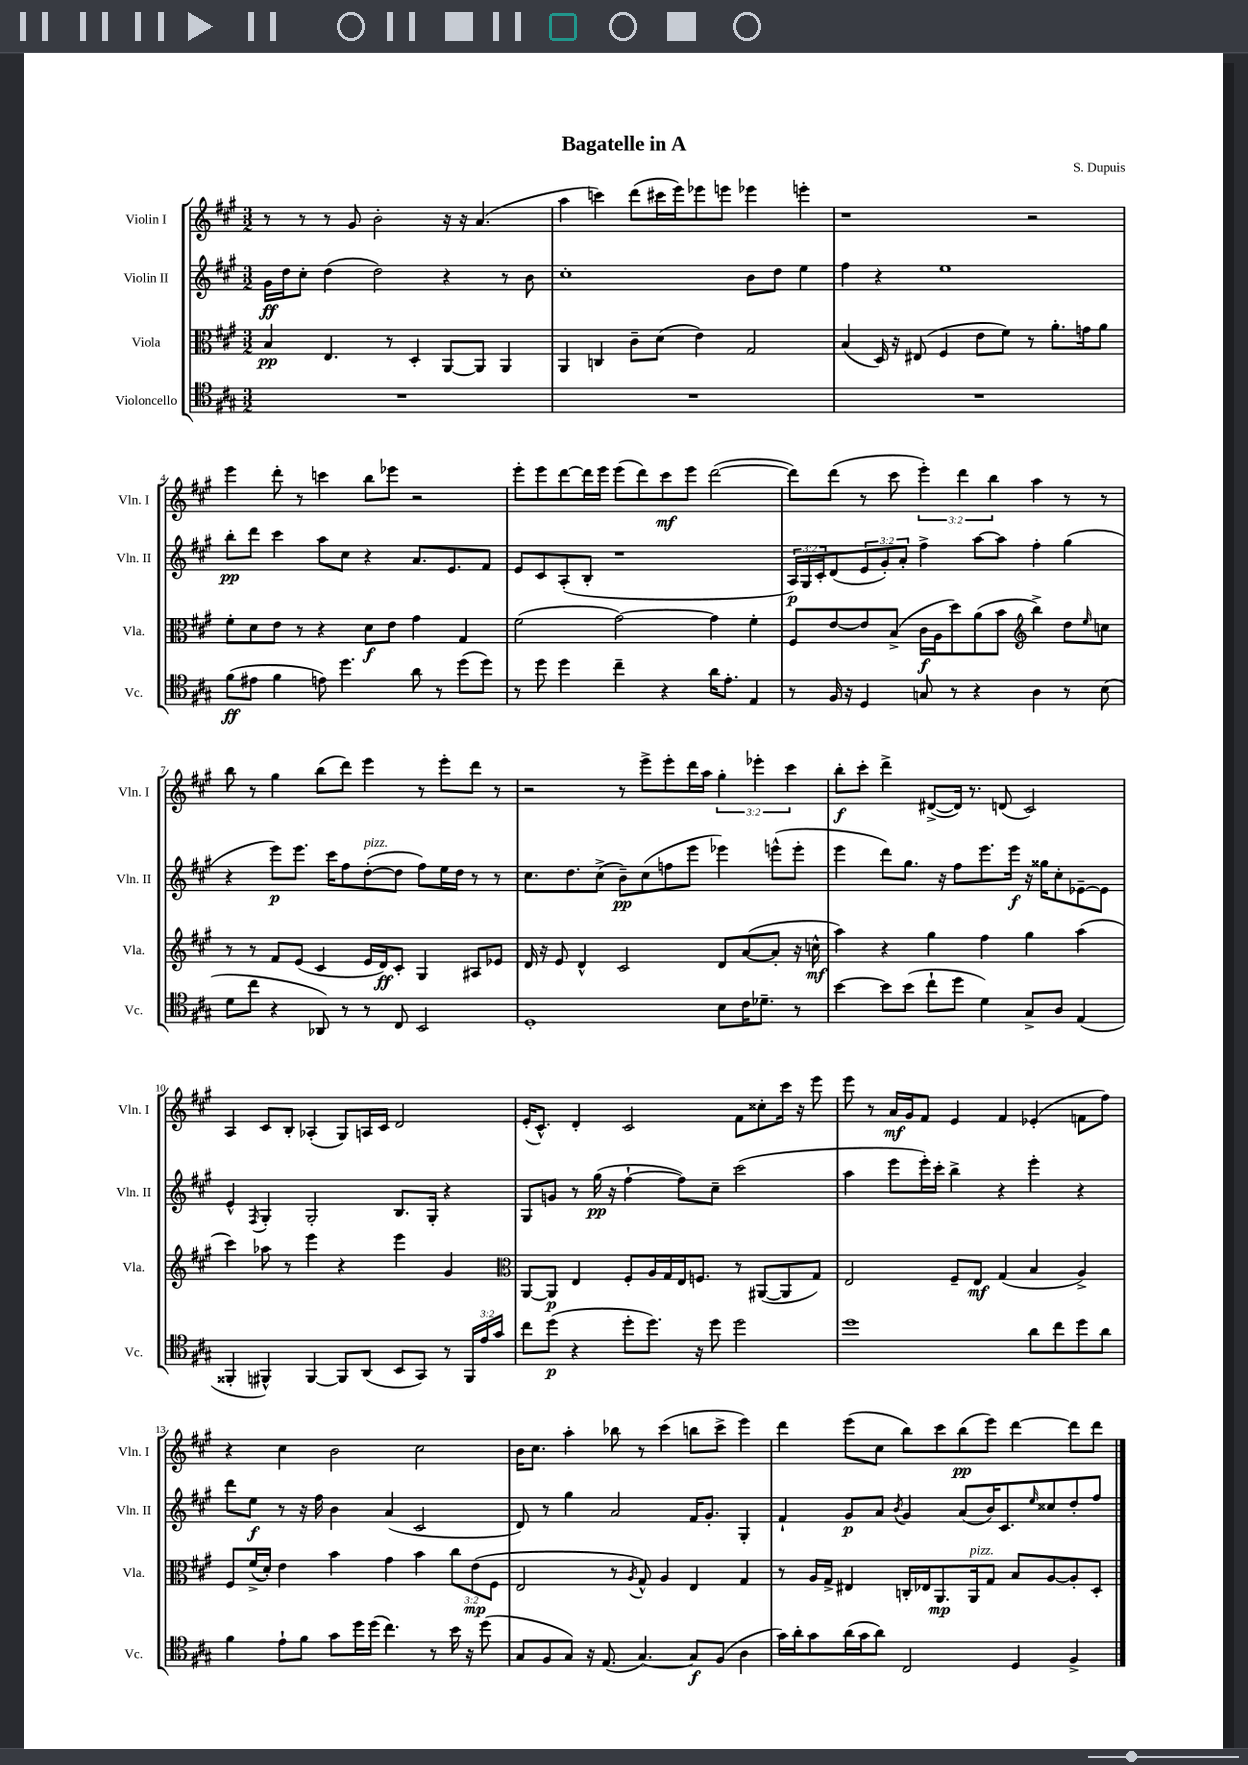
\header { title = "Bagatelle in A" composer = "S. Dupuis" }
<<
\new StaffGroup <<
\new Staff = "s0" \with { instrumentName = "Violin I" shortInstrumentName = "Vln. I" } {
    \clef treble \key a \major \numericTimeSignature \time 3/2 \override Staff.TupletNumber.text = #tuplet-number::calc-fraction-text
    r8 r8 r8 gis'8 b'2-. r16 r16 a'4.( |
    a''4 c'''4) d'''8( cis'''16 e'''16) ees'''8 e'''8 ees'''4 e'''4-. |
    r1 r2 |
    e'''4 d'''8-. r8 c'''4 b''8 ees'''8 r2 |
    e'''8-. e'''8 d'''8~ d'''16 e'''16 e'''8( d'''8) cis'''8\mf e'''8 d'''2~( |
    d'''8) d'''8( r8 cis'''8 \tuplet 3/2 { e'''4-.) d'''4 b''4 } a''4 r8 r8 |
    b''8 r8 gis''4 b''8( d'''8) e'''4 r8 e'''8-. d'''8 r8 |
    r2 r8 e'''8-> e'''8-. d'''16 a''16 \tuplet 3/2 { gis''4-. ees'''4-. cis'''4 } |
    b''8-.\f cis'''8-. d'''4-> dis'8~->( dis'16) r8. d'8( cis'2) |
    a4 cis'8 b8-. aes4-.( gis8) a16 cis'16 d'2 |
    e'16-.( cis'8.-^) d'4-. cis'2 fis'8 cisis''8-. cis'''16 r16 e'''8 |
    e'''8 r8 a'16\mf gis'16 fis'8 e'4 fis'4 ees'4-.( f'8 fis''8) |
    r4 cis''4 b'2 cis''2 |
    b'16 cis''8. a''4-. bes''8 r8 cis'''4( b''8 cis'''8-> e'''4) |
    d'''4 e'''8( cis''8 b''8) cis'''8 b''8\pp( e'''8) d'''4~ d'''8 d'''8 \bar "|." |
}
\new Staff = "s1" \with { instrumentName = "Violin II" shortInstrumentName = "Vln. II" } {
    \clef treble \key a \major \numericTimeSignature \time 3/2 \override Staff.TupletNumber.text = #tuplet-number::calc-fraction-text
    gis'16\ff d''16 cis''8-. d''4( d''2) r4 r8 b'8 |
    cis''1-. b'8 d''8 e''4 |
    fis''4 r4 e''1 |
    b''8-.\pp d'''8 cis'''4 a''8 cis''8 r4 a'8. e'8. fis'8 |
    e'8 cis'8 a8-.( b8-. r1 |
    \tuplet 3/2 { a16\p) gis16 cis'16-. } d'8( \tuplet 3/2 { e'8 gis'8-.) a'8-. } fis''4-> a''8~ a''8 fis''4-. gis''4( |
    r4 e'''8\p) e'''8. cis'''16 fis''8 d''8~-.^\markup { \italic "pizz." }( d''8 fis''8) e''16 d''16 r8 r8 |
    cis''8. d''8. cis''8->( b'8--\pp) cis''8( f''8 e'''8 ees'''4) e'''8-^( e'''8-. |
    e'''4 d'''8) gis''8. r16 fis''8 e'''8. e'''16\f r16 gisis''16 cis''8-. ees'8~-- ees'8 |
    e'4-^ \acciaccatura { fis8 } gis4-. gis2-. b8. gis16-. r4 |
    gis8 g'8 r8 gis''16\pp( r16 fis''4~-! fis''8) cis''8-- cis'''2( |
    a''4 e'''8 e'''16-.) cis'''16-. b''4-> r4 e'''4-. r4 |
    d'''8 e''8\f r8 r16 fis''16 b'4 a'4( cis'2 |
    d'8) r8 gis''4 a'2 fis'16 gis'8.-. gis4-. |
    fis'4-! gis'8\p a'8 \acciaccatura { b'8 } gis'4 a'8( b'16) cis'8. \grace { e''16 } cisis''8 d''8-. fis''8 \bar "|." |
}
\new Staff = "s2" \with { instrumentName = "Viola" shortInstrumentName = "Vla." } {
    \clef alto \key a \major \numericTimeSignature \time 3/2 \override Staff.TupletNumber.text = #tuplet-number::calc-fraction-text
    b4\pp e4. r8 d4-. a,8~ a,8 a,4 |
    a,4 c4 cis'8-- d'8( e'4) gis2 |
    b4( d16) r16 eis8( fis4 e'8 fis'8) r8 a'8.-. g'16 a'8 |
    fis'8-. d'8 e'8 r8 r4 d'8\f e'8 gis'4 gis4 |
    fis'2( gis'2~) gis'4 fis'4-. |
    fis8 e'8~ e'8 b8->( cis'16\f a16 d''8) a'8( b'8 \clef treble b''4->) d''8 \grace { e''16 } c''8 |
    r8 r8 fis'8 e'8( cis'4 e'16 d'16\ff) cis'8-. gis4 ais8 ees'8 |
    d'16 r16 e'8 d'4-^ cis'2 d'8 a'8~( a'8-. r16 c''16-^\mf |
    a''4) r4 gis''4 fis''4 gis''4 a''4( |
    cis'''4) aes''8 r8 e'''4 r4 e'''4 gis'4 |
    \clef alto a,8~ a,8\p e4 fis8-. a16 gis16 e16 f8. r8 ais,8~( ais,8 gis8) |
    e2 fis8-- e8\mf gis4( b4 a4->) |
    fis8 fis'16->( d'16-.) e'4 b'4 gis'4 b'4 \tuplet 3/2 { cis''8 e'8\mp( fis8 } |
    e2 r8 \acciaccatura { a8 } gis8-^) a4 e4 gis4 |
    r8 a16 gis16-> eis4 c16-. ees16 a,8.\mp a,16^\markup { \italic "pizz." } gis8 b8 a8~ a8-. d8-. \bar "|." |
}
\new Staff = "s3" \with { instrumentName = "Violoncello" shortInstrumentName = "Vc." } {
    \clef tenor \key a \major \numericTimeSignature \time 3/2 \override Staff.TupletNumber.text = #tuplet-number::calc-fraction-text
    R1. |
    R1. |
    R1. |
    fis'8\ff( eis'8 fis'4 e'8) d''4. a'8 r8 d''8( d''8) |
    r8 d''8 d''4 cis''4-- r4 a'16 e'8.-. e4 |
    r8 fis16 r16 d4 g8 r8 r4 a4 r8 b8( |
    d'8 cis''8 r4 aes,8) r8 r8 cis8 b,2 |
    d1-. b8 cis'16 des'8.-- r8 |
    b'4~ b'8 b'8( cis''8-! d''8 d'4) gis8-> a8 e4( |
    fisis,4-. fis,4-^) fis,4~ fis,8 a,8( b,8 gis,8) r8 \tuplet 3/2 { fis,16 e'16 gis'16 } |
    cis''8 d''8\p( r4 d''8-. d''8.) r16 d''8 d''2 |
    d''1 a'8 cis''8 d''8 a'8 |
    fis'4 e'8-! fis'8 gis'8 d''16 d''16( cis''4.) r8 b'16 r16 d''8( |
    gis8 fis8 gis8) r16 e8.( gis4.~) gis8\f fis8( a4 |
    gis'16) a'16-. gis'8 a'16( gis'16 a'8) cis2 d4 fis4-> \bar "|." |
}
>>
>>
